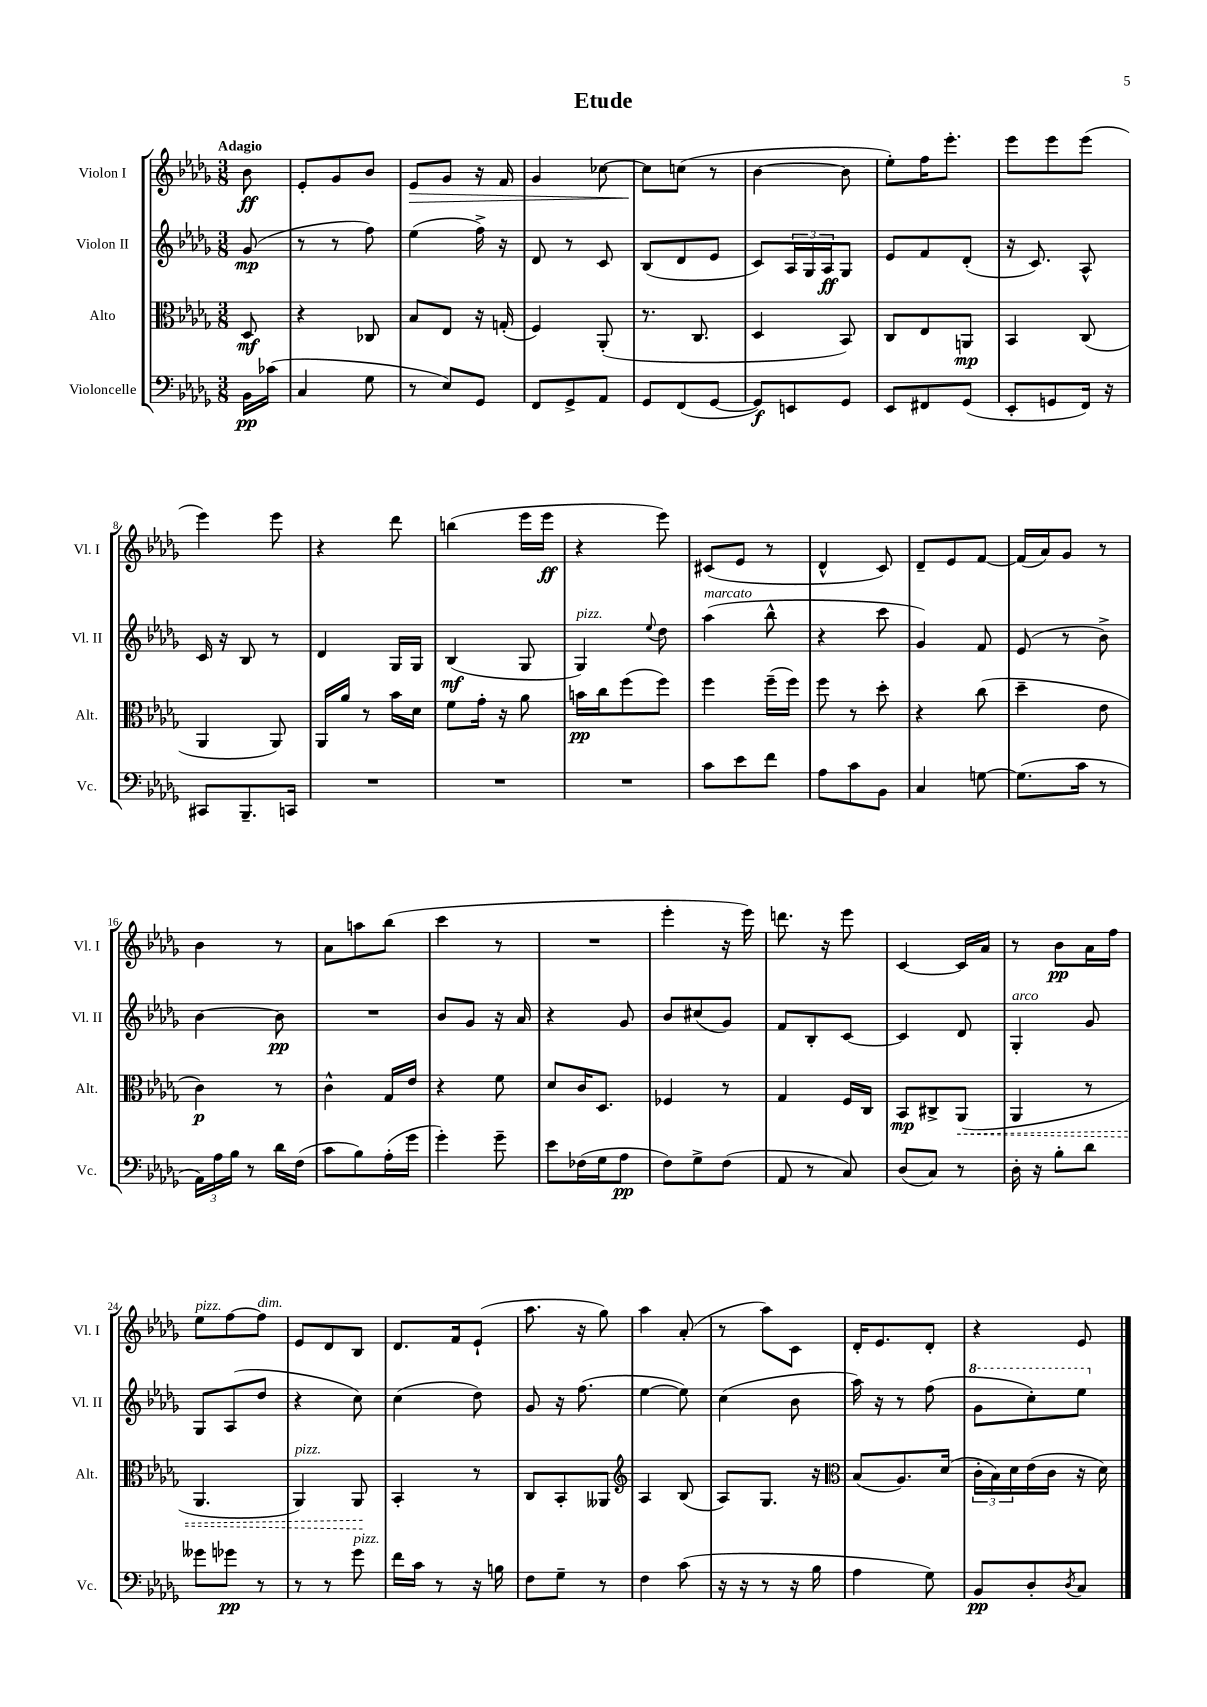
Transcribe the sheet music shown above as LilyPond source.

\header { title = "Etude" }
<<
\new StaffGroup <<
\new Staff = "s0" \with { instrumentName = "Violon I" shortInstrumentName = "Vl. I" } {
    \clef treble \key des \major \numericTimeSignature \time 3/8 \partial 8 \tempo "Adagio"
    bes'8\ff |
    ees'8-. ges'8 bes'8 |
    ees'8\> ges'8 r16 f'16 |
    ges'4 ces''8~ |
    ces''8\! c''8( r8 |
    bes'4~ bes'8 |
    ees''8-.) f''16 ees'''8.-. |
    ees'''8 ees'''8 ees'''8( |
    ees'''4) ees'''8 |
    r4 des'''8 |
    b''4( ees'''16 ees'''16\ff |
    r4 ees'''8) |
    cis'8( ees'8 r8 |
    des'4-^ c'8) |
    des'8-- ees'8 f'8~ |
    f'16( aes'16) ges'8 r8 |
    bes'4 r8 |
    aes'8 a''8 bes''8( |
    c'''4 r8 |
    R4. |
    ees'''4-. r16 ees'''16) |
    d'''8. r16 ees'''8 |
    c'4~ c'16 aes'16 |
    r8 bes'8\pp aes'16 f''16 |
    ees''8^\markup { \italic "pizz." } f''8~ f''8^\markup { \italic "dim." } |
    ees'8 des'8 bes8 |
    des'8. f'16 ees'8-!( |
    aes''8. r16 ges''8) |
    aes''4 aes'8-.( |
    r8 aes''8) c'8 |
    des'16-. ees'8. des'8-. |
    r4 ees'8 \bar "|." |
}
\new Staff = "s1" \with { instrumentName = "Violon II" shortInstrumentName = "Vl. II" } {
    \clef treble \key des \major \numericTimeSignature \time 3/8 \partial 8
    ges'8\mp( |
    r8 r8 f''8) |
    ees''4( f''16->) r16 |
    des'8 r8 c'8 |
    bes8( des'8 ees'8 |
    c'8) \tuplet 3/2 { aes16 ges16 aes16\ff } ges8 |
    ees'8 f'8 des'8-.( |
    r16 c'8.) aes8-^ |
    c'16 r16 bes8 r8 |
    des'4 ges16 ges16 |
    bes4\mf( ges8 |
    ges4^\markup { \italic "pizz." }) \appoggiatura { ees''8 } des''8 |
    aes''4^\markup { \italic "marcato" }( bes''8-^ |
    r4 c'''8 |
    ges'4) f'8 |
    ees'8( r8 bes'8->) |
    bes'4~ bes'8\pp |
    R4. |
    bes'8 ges'8 r16 aes'16 |
    r4 ges'8 |
    bes'8 cis''8( ges'8) |
    f'8 bes8-. c'8~ |
    c'4 des'8 |
    ges4-.^\markup { \italic "arco" } ges'8 |
    ges8 aes8( des''8 |
    r4 c''8) |
    c''4( des''8) |
    ges'8 r16 f''8.( |
    ees''4~ ees''8) |
    c''4( bes'8 |
    aes''16) r16 r8 f''8( |
    \ottava #1 ges''8 c'''8-.) ees'''8 \ottava #0 \bar "|." |
}
\new Staff = "s2" \with { instrumentName = "Alto" shortInstrumentName = "Alt." } {
    \clef alto \key des \major \numericTimeSignature \time 3/8 \partial 8
    des8\mf |
    r4 ces8 |
    bes8 ees8 r16 g16-.( |
    f4) aes,8-.( |
    r8. c8. |
    des4 bes,8) |
    c8 ees8 a,8\mp |
    bes,4 c8( |
    aes,4 aes,8) |
    aes,16 aes'16 r8 bes'16 des'16 |
    f'8 ges'16-. r16 aes'8 |
    b'16\pp c''16 f''8( f''8) |
    f''4 f''16--( f''16) |
    f''8 r8 des''8-. |
    r4 c''8( |
    des''4-- ees'8 |
    c'4\p) r8 |
    c'4-^ ges16 ees'16 |
    r4 f'8 |
    des'8 c'16 des8. |
    fes4 r8 |
    ges4 f16 c16 |
    bes,8\mp cis8-> \once \override Hairpin.style = #'dashed-line aes,8\<( |
    aes,4 r8 |
    aes,4. |
    aes,4^\markup { \italic "pizz." }) aes,8\! |
    bes,4-. r8 |
    c8 bes,8-. aeses,8 |
    \clef treble aes4 bes8( |
    aes8) ges8. r16 |
    \clef alto bes8( aes8.) des'16( |
    \tuplet 3/2 { c'16-. bes16) des'16 } ees'16( c'16 r16 des'16) \bar "|." |
}
\new Staff = "s3" \with { instrumentName = "Violoncelle" shortInstrumentName = "Vc." } {
    \clef bass \key des \major \numericTimeSignature \time 3/8 \partial 8
    bes,16\pp ces'16( |
    c4 ges8 |
    r8 ees8) ges,8 |
    f,8 ges,8-> aes,8 |
    ges,8 f,8( ges,8~ |
    ges,8\f) e,8 ges,8 |
    ees,8 fis,8 ges,8( |
    ees,8-. g,8 f,16) r16 |
    cis,8 bes,,8.-- c,16 |
    R4. |
    R4. |
    R4. |
    c'8 ees'8 f'8 |
    aes8 c'8 bes,8 |
    c4 g8~ |
    g8.( c'16 r8 |
    \tuplet 3/2 { aes,16) aes16 bes16 } r8 des'16 f16( |
    c'8 bes8) aes16-.( ges'16 |
    ges'4-.) ges'8-- |
    ees'8 fes16( ges16 aes8\pp |
    f8) ges8-> f8( |
    aes,8 r8 c8) |
    des8( c8) r8 |
    des16-. r16 bes8-. des'8 |
    geses'8 ges'8\pp r8 |
    r8 r8 ges'8^\markup { \italic "pizz." } |
    f'16 c'16 r8 r16 b16 |
    f8 ges8-- r8 |
    f4 c'8( |
    r16 r16 r8 r16 bes16 |
    aes4 ges8) |
    bes,8\pp des8-. \acciaccatura { des8 } c8 \bar "|." |
}
>>
>>
